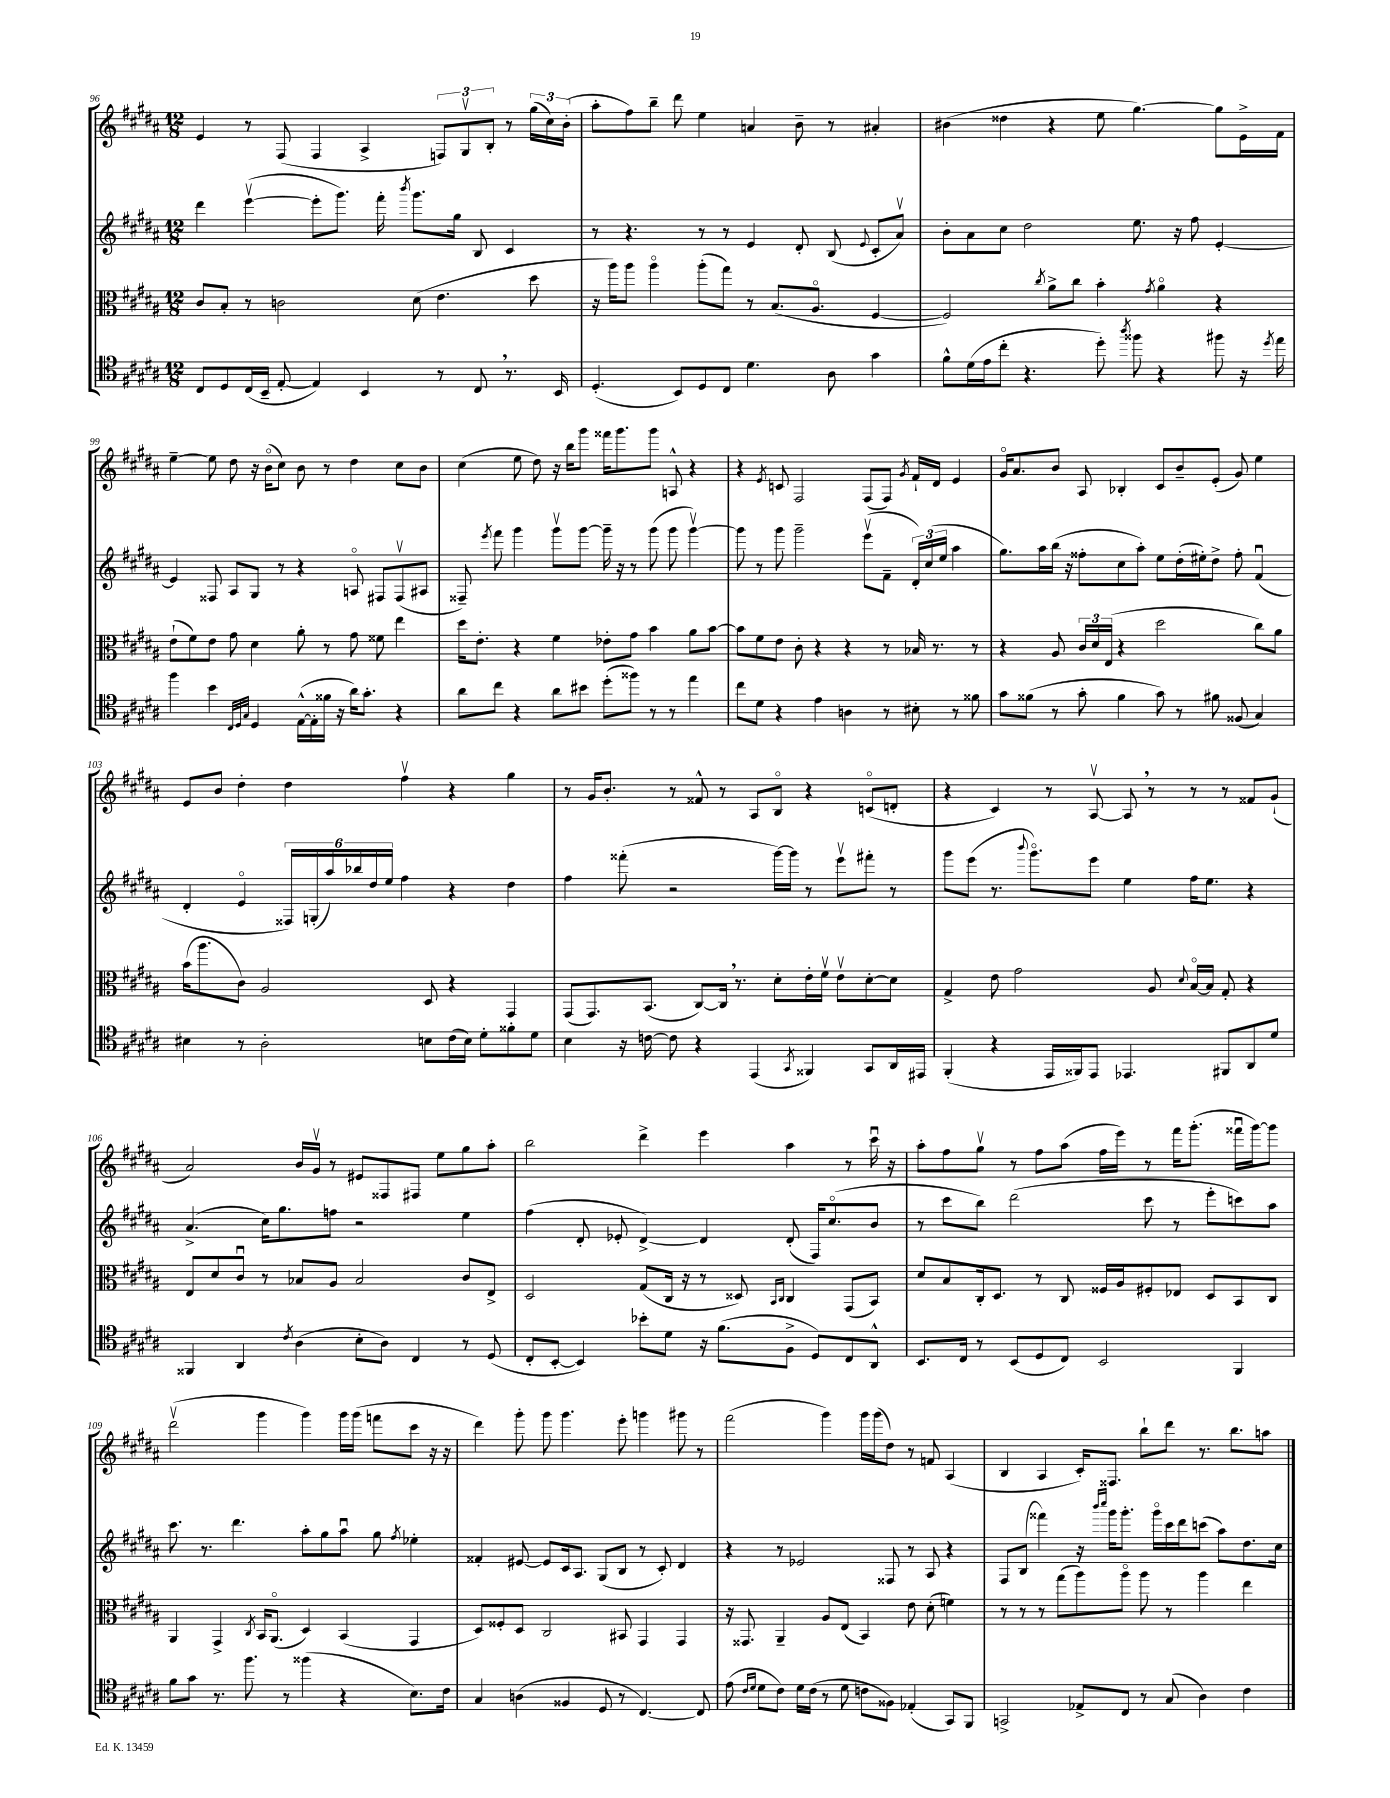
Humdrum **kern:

**kern	**kern	**kern	**kern
*staff4	*staff3	*staff2	*staff1
*clefC4	*clefC3	*clefG2	*clefG2
*k[f#c#g#d#a#]	*k[f#c#g#d#a#]	*k[f#c#g#d#a#]	*k[f#c#g#d#a#]
*M12/8	*M12/8	*M12/8	*M12/8
8C#	8c#	4ddd#	4e
8D#	8B'	.	.
(16C#	8r	([4eeev	8r
16BB~	.	.	.
[8E'	2c	.	(8F#
4E])	.	8eee']	4F#
.	.	8.ggg#)	.
4BB	.	.	4A#^
.	.	16fff#'	.
.	.	8qbbb	.
.	(8d#	8.ggg#	.
8r	4.e	.	12F)
.	.	16gg#	.
.	.	.	12G#v
8C#	.	8B	.
.	.	.	12B'
8.r	.	4c#	8r
.	8dd#	.	(24gg#
.	.	.	24cc#)
16BB	.	.	.
.	.	.	(24b'
=	=	=	=
(4.D#'	16r	8r	8aa#'
.	16aa#)	.	.
.	8aa#	4.r	8ff#)
.	4aa#o	.	8bb~
8BB)	.	.	8ddd#
8D#	(8aa#'	8r	4ee
8C#	8gg#)	8r	.
4.d#	8r	4e	4a
.	(8.B	.	.
.	.	8d#'	8b~
.	8.A#o	.	.
8A#	.	(8B	8r
.	.	8qqe	.
4g#	[4F#	8c#'	4a#'
.	.	8a#v)	.
=	=	=	=
8f#^^	2F#])	8b'	(4b#
(16d#	.	8a#	.
16e	.	.	.
8cc#'	.	8cc#	4dd##
4.r	.	2dd#	.
.	8qcc#	.	.
.	8a#^	.	4r
.	8cc#	.	.
8dd#')	4b'	.	8ee
8qaa#	.	.	.
8ff##	.	8.ee	[4.gg#)
.	8qg#	.	.
4r	4a#o	.	.
.	.	16r	.
.	.	8ff#	.
8ff#	4r	[4e'	8gg#]
16r	.	.	16e^
8qdd#	.	.	.
16ee	.	.	16f#
=	=	=	=
4ff#	(8e`	4e]	[4ee~
.	8f#)	.	.
4b	8e	8F##	8ee]
.	8g#	8A#	8dd#
32qqC#	.	.	.
32qqD#	.	.	.
32qqG#	.	.	.
4D#	4d#	8G#	16r
.	.	.	(16bo
.	.	8r	8cc#)
([16E^^	8a#'	4r	8b
16E']	.	.	.
16f##	8r	.	8r
16r	.	.	.
16a#)	8g#	8Ao	4dd#
8.g#'	.	.	.
.	8f##	8F#	.
4r	4ee	(8F#v	8cc#
.	.	8A#	8b
=	=	=	=
8a#	16dd#	8F##~)	(4cc#
.	8.e'	.	.
.	.	8qeee	.
8cc#	.	8fff#	.
4r	4r	4ggg#	8ee
.	.	.	8dd#)
8a#	4f#	8ggg#v	16r
.	.	.	16bb
8b#	.	[8ggg#	8ggg#
(8dd#'	8e-'	16ggg#~]	16fff##
.	.	16r	8.ggg#
8ff##)	8g#	8r	.
8r	4b	(8ggg#	8ggg#
8r	.	8ggg#	8A^^
4ee	8a#	[4ggg#v)	4r
.	[8b	.	.
=	=	=	=
8cc#	8b]	8ggg#]	4r
8d#	8f#	8r	.
.	.	.	8qe
4r	8e	8ggg#	8c
.	8c#'	2ggg#~	2F#
4e	4r	.	.
4A	4r	.	.
.	.	(8eeev	(8F#
8r	8r	8f#~	8F#)
.	.	.	8qg#
8B#'	16B-	24d#')	16f#`
.	.	(24cc#	.
.	8.r	.	16d#
.	.	24ee	.
8r	.	4aa#	4e
8f##	8r	.	.
=	=	=	=
8g#	4r	8.gg#)	16g#o
.	.	.	8.a#
(8f##	.	.	.
.	.	16aa#	.
8r	8A#	(16bb	8b
.	.	16r	.
8g#'	24c#	8ff##'	8A#
.	24d#	.	.
.	(24E	.	.
4f##	4r	8cc#	4B-'
.	.	8aa#')	.
8g#)	2dd#	8ee	8c#
8r	.	(16dd#'	8b~
.	.	16ee#')	.
8f#	.	8dd#^	(8e'
(8F##	.	8ff##'	8g#)
4G#)	8cc#)	(4f#u	4ee
.	8a#	.	.
=	=	=	=
4B#	(16b	4d#'	8e
.	8.aa#	.	.
.	.	.	8b
8r	8c#)	4eo	4dd#'
2A#'	2A#	.	.
.	.	24F##)	4dd#
.	.	(24G'	.
.	.	24aa#)	.
.	.	24bb-	.
.	.	24dd#	.
.	.	24ee	.
.	.	4ff#	4ff#v
8B	8D#	.	.
(16c#	4r	4r	4r
16B)	.	.	.
8d#'	.	.	.
8f##'	4GG#	4dd#	4gg#
8d#	.	.	.
=	=	=	=
4B	(8GG#	4ff#	8r
.	8.GG#)	.	16g#
.	.	.	8.b'
16r	.	(8fff##'	.
[16c	(8.BB	.	.
8c]	.	2r	8r
4r	[8C#)	.	8f##^^
.	16C#]	.	8r
.	8.r	.	.
(4EE	.	.	8A#
.	8d#'	[16ggg#)	8Bo
.	.	16ggg#]	.
8qGG#	.	.	.
4FF##)	16e'	8r	4r
.	16f#v	.	.
.	8ev	8eeev	.
8GG#	[8d#'	8fff#'	(8co
16AA#	8d#]	8r	8d'
16EE#	.	.	.
=	=	=	=
(4FF#'	4G#^	8ggg#	4r
.	.	(8eee	.
4r	8e	8.r	4c#)
.	2g#	.	.
.	.	8qqbbb	.
.	.	8.ggg#o)	.
16EE	.	.	8r
16FF##)	.	.	.
8EE	.	8eee	[8A#v
4.EE-	.	4ee	8A#]
.	8A#	.	8r
.	8qqd#	.	.
.	[16Bo	16ff#	8r
.	16B]	8.ee	.
8FF#	8G#'	.	8r
8AA#	4r	4r	8f##
8d#	.	.	(8g#`
=	=	=	=
4FF##	8E	(4.a#^	2a#)
.	8d#	.	.
4AA#	8c#u	.	.
.	8r	16cc#)	.
.	.	8.gg#	.
8qc#	.	.	.
(4A#	8B-	.	16b
.	.	.	16g#v
.	8A#	8ff	8r
8B'	2B-	2r	8e#
8A#)	.	.	8F##
4C#	.	.	8F#
.	.	.	8ee
8r	8c#	4ee	8gg#
(8D#	8E^	.	8aa#'
=	=	=	=
8C#'	2D#	(4ff#	2bb
[8BB'	.	.	.
4BB])	.	8d#'	.
.	.	8e-'	.
8b-'	(8G#	[4d#^)	4ddd#^
8d#	16C#	.	.
.	16r	.	.
16r	8r	4d#]	4eee
(8.f#	.	.	.
.	8D##)	.	.
.	16qqBB	.	.
.	16qqC#	.	.
8F#^	4C#	(8d#'	4aa#
8D#)	.	16F#)	.
.	.	(8.cc#o	.
8C#	(8GG#	.	8r
8AA#^^	8BB)	8b	16ccc#u
.	.	.	16r
=	=	=	=
8.BB	8d#	8r	8aa#'
.	8B	8ccc#	8ff#
16C#	.	.	.
8r	16C#'	8bb)	8gg#v
.	8.D#	.	.
(8BB	.	(2ddd#	8r
8D#	8r	.	8ff#
8C#)	8C#	.	(8aa#
2BB	16F##	.	16ff#
.	16A#	.	16eee)
.	8F#'	8ccc#	8r
.	8E-	8r	16fff#
.	.	.	(8.ggg#'
.	8D#	8eee'	.
4FF#	8BB	8ccc)	16fff##u
.	.	.	[16ggg#)
.	8C#	8aa#	8ggg#]
=	=	=	=
8f#	4AA#	8.ccc#	(2ddd#v
8g#	.	.	.
.	.	8.r	.
8.r	4GG#^	.	.
.	.	4.ddd#	.
8.ff#	.	.	.
.	8qC#	.	.
.	16BB	.	4ggg#
.	(8.AA#o	.	.
8r	.	.	.
(4ff##	4D#)	8aa#'	4ggg#)
.	.	8gg#	.
4r	(4BB	8aa#u	16ggg#
.	.	.	(16ggg#
.	.	8gg#	8fff
.	.	8qff#	.
8.B)	4GG#	4ee-'	8ccc#
.	.	.	16r
16c#	.	.	16r
=	=	=	=
4G#	8D#)	4f##'	4ddd#)
.	8F##'	.	.
(4A	8D#	[8e#	8ggg#'
.	2C#	8e#]	8ggg#
4F##	.	16c#	4.ggg#
.	.	8.A#	.
8D#	.	(8G#	.
8r	8BB#	8B	8eee'
[4.C#)	4GG#	8r	4ggg
.	.	8c#')	.
.	4GG#	4d#	8ggg#
8C#]	.	.	8r
=	=	=	=
(8e	16r	4r	(2fff#
.	8.GG##	.	.
16qqc#	.	.	.
16qqd#	.	.	.
8d#	.	.	.
8c#)	4AA#~	8r	.
16d#	.	2e-	.
(16c#	.	.	.
8r	8A#	.	4ggg#)
8d#	(8E	.	.
8c	4BB)	.	16ggg#
.	.	.	(16ggg#
8F##)	.	8F##	8dd#)
(4E-'	8e	8r	8r
.	(8d#'	8A#	8f
8GG#)	4f)	4r	(4A#
8FF#	.	.	.
=	=	=	=
2GG^	8r	8F#	4B
.	8r	(8B	.
.	8r	4fff##)	4A#
.	(8gg#	.	.
8E-^	8aa#)	16r	16c#')
.	.	16qqbbb	.
.	.	16qqcccc#	.
.	.	16ggg#	8.F##
8C#	8aa#o	8.ggg#'	.
8r	8aa#	.	8bb`
.	.	16ggg#o	.
(8G#	8r	16ccc#	8ddd#
.	.	16ddd#	.
4A#)	4aa#	(8ccc	8.r
.	.	8aa#)	.
.	.	.	8.bb
4c#	4ee	8.dd#	.
.	.	.	8aa
.	.	16cc#	.
==	==	==	==
*-	*-	*-	*-
